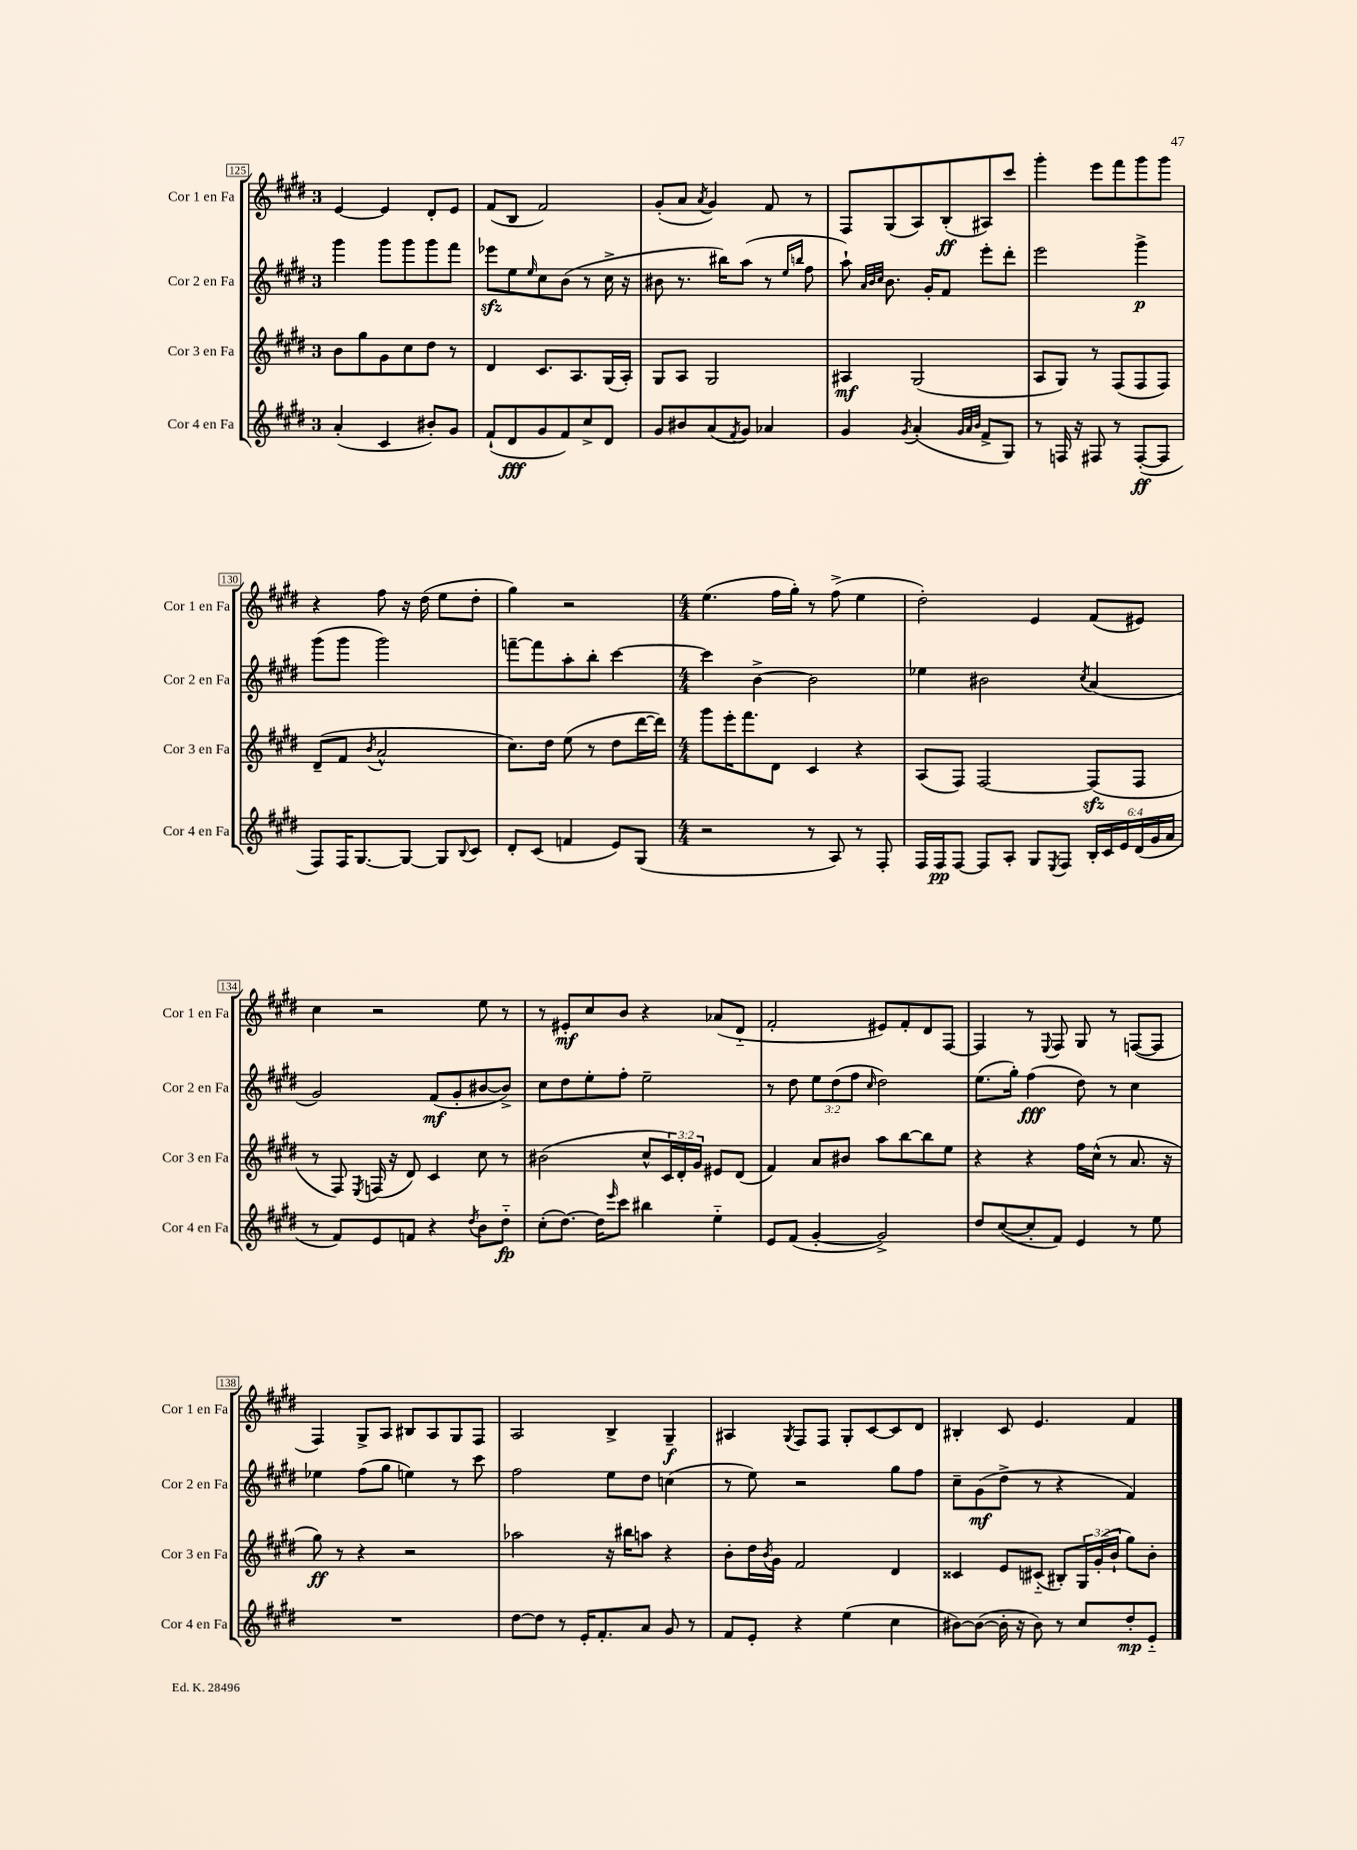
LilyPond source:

<<
\new StaffGroup <<
\new Staff = "s0" \with { instrumentName = "Cor 1 en Fa" shortInstrumentName = "Cor 1 en Fa" } {
    \clef treble \key e \major \once \override Staff.TimeSignature.style = #'single-digit \time 3/4
    e'4~ e'4 dis'8-. e'8 |
    fis'8( b8 fis'2) |
    gis'8-.( a'8 \acciaccatura { a'8 } gis'4) fis'8 r8 |
    fis8 gis8( a8) b8-.\ff( ais8) cis'''8 |
    gis'''4-. e'''8 fis'''8 gis'''8 gis'''8 |
    r4 fis''8 r16 dis''16( e''8 dis''8-. |
    gis''4) r2 |
    \numericTimeSignature \time 4/4 e''4.( fis''16 gis''16-.) r8 fis''8->( e''4 |
    dis''2-.) e'4 fis'8( eis'8) |
    cis''4 r2 e''8 r8 |
    r8 eis'8-.\mf cis''8 b'8 r4 aes'8( dis'8-_ |
    fis'2-. eis'8) fis'8-. dis'8 fis8~ |
    fis4 r8 \appoggiatura { e8 } fis8 gis8 r8 f8~( f8 |
    fis4) gis8-> a8 bis8 a8 gis8 fis8 |
    a2 b4-> gis4--\f |
    ais4 \acciaccatura { gis8 } fis8 fis8 gis8-. cis'8~ cis'8 dis'8 |
    bis4-. cis'8 e'4. fis'4 \bar "|." |
}
\new Staff = "s1" \with { instrumentName = "Cor 2 en Fa" shortInstrumentName = "Cor 2 en Fa" } {
    \clef treble \key e \major \once \override Staff.TimeSignature.style = #'single-digit \time 3/4 \override Staff.TupletNumber.text = #tuplet-number::calc-fraction-text
    gis'''4 gis'''8 gis'''8 gis'''8 fis'''8 |
    ees'''8\sfz e''8 \grace { e''16 } cis''8 b'8( r8 cis''16-> r16 |
    bis'8 r8. bis''16) a''8( r8 \grace { e''16 b''16 } fis''8 |
    a''8-!) \grace { a'32 b'32 cis''32 } b'8. gis'16-. fis'8 e'''8-. dis'''8-. |
    e'''2 gis'''4->\p |
    gis'''8( gis'''8 gis'''2) |
    f'''8~-- f'''8 a''8-. b''8-. cis'''4~ |
    \numericTimeSignature \time 4/4 cis'''4 b'4~-> b'2 |
    ees''4 bis'2 \acciaccatura { cis''8 } a'4( |
    gis'2) fis'8\mf( gis'8-. bis'8~ bis'8->) |
    cis''8 dis''8 e''8-. fis''8-. e''2-- |
    r8 dis''8 \tuplet 3/2 { e''8 dis''8( fis''8 } \grace { cis''16 } dis''2) |
    e''8.( gis''16-.) fis''4\fff( dis''8) r8 cis''4 |
    ees''4 fis''8( gis''8 e''4) r8 cis'''8 |
    fis''2 e''8 dis''8 c''4( |
    r8 e''8) r2 gis''8 fis''8 |
    cis''8-- gis'8\mf( dis''8-> r8 r4 fis'4) \bar "|." |
}
\new Staff = "s2" \with { instrumentName = "Cor 3 en Fa" shortInstrumentName = "Cor 3 en Fa" } {
    \clef treble \key e \major \once \override Staff.TimeSignature.style = #'single-digit \time 3/4 \override Staff.TupletNumber.text = #tuplet-number::calc-fraction-text
    b'8 gis''8 gis'8 cis''8 dis''8 r8 |
    dis'4 cis'8. a8. gis16( a16-.) |
    gis8 a8 gis2 |
    ais4\mf gis2( |
    a8 gis8) r8 fis8( fis8 fis8) |
    dis'8--( fis'8 \acciaccatura { b'8 } a'2-^ |
    cis''8.) dis''16 e''8( r8 dis''8 dis'''16~ dis'''16) |
    \numericTimeSignature \time 4/4 gis'''8 e'''16-. fis'''8. dis'8 cis'4 r4 |
    a8( fis8) fis2~ fis8\sfz( fis8 |
    r8 fis8) \acciaccatura { e8 } f16( r16 dis'8) cis'4 cis''8 r8 |
    bis'2( cis''8-^ \tuplet 3/2 { cis'16) dis'16-. gis'16 } eis'8 dis'8( |
    fis'4) a'8 bis'8 a''8 b''8~ b''8 e''8 |
    r4 r4 fis''16 cis''16-^( r8 a'8. r16 |
    gis''8\ff) r8 r4 r2 |
    aes''2 r16 bis''16 a''8 r4 |
    b'8-. dis''16 \acciaccatura { b'8 } gis'16 fis'2 dis'4 |
    cisis'4 e'8 cis'8-_( bis8-.) \tuplet 3/2 { gis16 gis'16-.( b'16-! } gis''8) b'8-. \bar "|." |
}
\new Staff = "s3" \with { instrumentName = "Cor 4 en Fa" shortInstrumentName = "Cor 4 en Fa" } {
    \clef treble \key e \major \once \override Staff.TimeSignature.style = #'single-digit \time 3/4 \override Staff.TupletNumber.text = #tuplet-number::calc-fraction-text
    a'4-.( cis'4 bis'8-.) gis'8 |
    fis'8-!( dis'8\fff gis'8 fis'8) cis''8-> dis'8 |
    gis'8 bis'8 a'8( \acciaccatura { fis'8 } gis'8) aes'4 |
    gis'4 \acciaccatura { gis'8 } a'4-.( \grace { gis'32 a'32 b'32 } fis'8-> gis8) |
    r8 f16 r16 fis8 r8 fis8~-.\ff( fis8 |
    fis8) fis16 gis8.~ gis8~ gis8 \appoggiatura { b8 } cis'8 |
    dis'8-. cis'8( f'4 e'8) gis8( |
    \numericTimeSignature \time 4/4 r2 r8 a8) r8 fis8-. |
    fis16 fis16\pp fis8~ fis8 a8-. gis8 \acciaccatura { e8 } fis8 \tuplet 6/4 { b16-. cis'16 e'16 dis'16( gis'16 a'16 } |
    r8 fis'8) e'8 f'8 r4 \acciaccatura { dis''8 } b'8 dis''8-_\fp |
    cis''8-.( dis''8.~) dis''16 \grace { e'''16 } cis'''8 bis''4 e''4-_ |
    e'8 fis'8( gis'4~-. gis'2->) |
    dis''8 cis''8~( cis''8-. fis'8) e'4 r8 e''8 |
    R1 |
    dis''8~ dis''8 r8 e'16-. fis'8.-. a'8 gis'8 r8 |
    fis'8 e'8-. r4 e''4( cis''4 |
    bis'8~) bis'8~( bis'16-. r16 bis'8) r8 cis''8 dis''8-.\mp e'8-_ \bar "|." |
}
>>
>>
\layout { \context { \Score currentBarNumber = #125 \override BarNumber.stencil = #(make-stencil-boxer 0.1 0.3 ly:text-interface::print) } }
